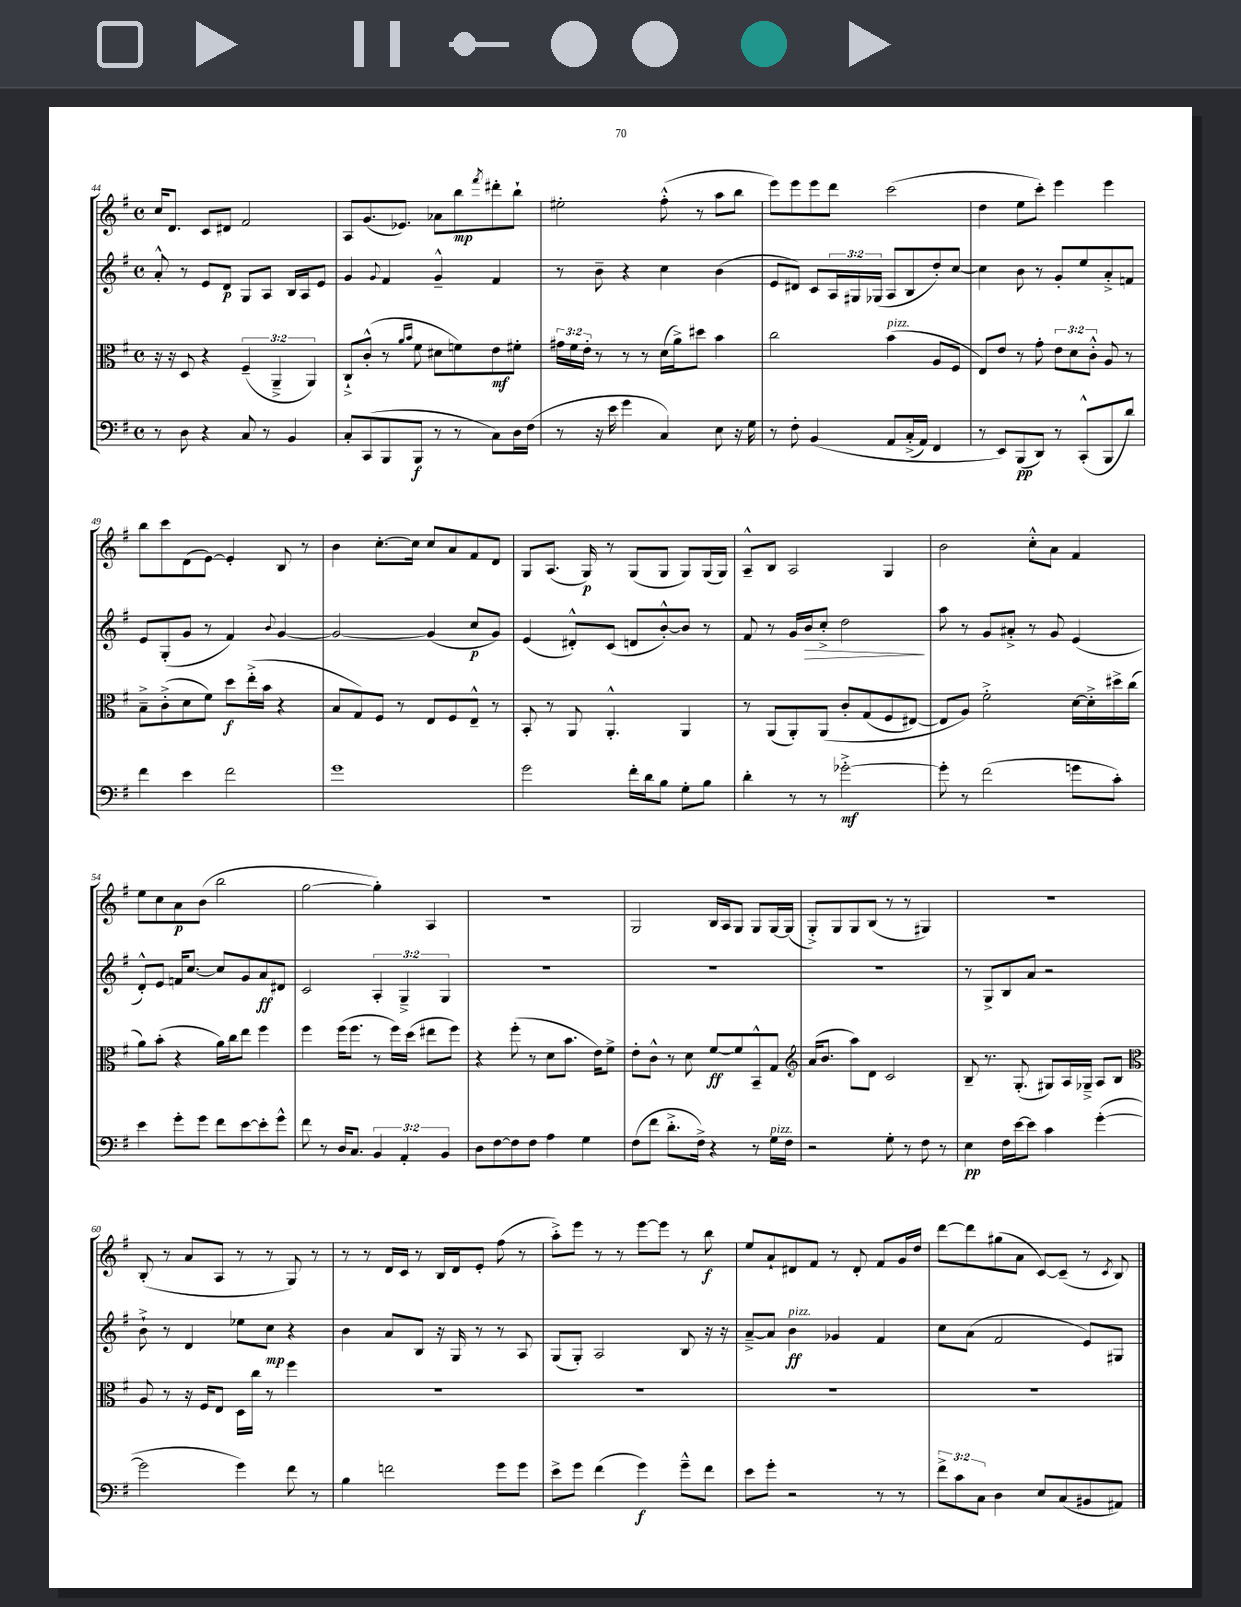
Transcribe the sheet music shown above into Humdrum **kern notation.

**kern	**kern	**kern	**kern
*staff4	*staff3	*staff2	*staff1
*clefF4	*clefC3	*clefG2	*clefG2
*k[f#]	*k[f#]	*k[f#]	*k[f#]
*M4/4	*M4/4	*M4/4	*M4/4
*met(c)	*met(c)	*met(c)	*met(c)
8r	16r	8a'^^	16cc
.	16r	.	8.d
8D	8D	8r	.
4r	4r	8e	8c
.	.	8d	8d#
8C	(6F#~	8G	2f#
8r	.	8A	.
.	6AA~^	.	.
4BB	.	16B	.
.	.	16A	.
.	6AA)	.	.
.	.	8e	.
=	=	=	=
8C'	8C`^	4g	8A
(8CC	(8c'^^	.	(8.g
.	.	8qqg	.
8BBB	8r	4f#	.
.	.	.	8.e-)
.	16qqa	.	.
.	16qqb	.	.
8BBB	8f#	.	.
8r	8d#	4g~^^	8a-
8r	8f)	.	8bb
.	.	.	8qfff#
8C)	8e	4f#	8ddd#'
16D	8f#'	.	8bb`
(16F#	.	.	.
=	=	=	=
8r	24g#	8r	2ee#'
.	24f#	.	.
.	24e'	.	.
16r	8r	8b~	.
16e	.	.	.
4g	8r	4r	.
.	8r	.	.
4C)	(16d	4cc	(8ff#'^^
.	16a^)	.	.
.	8dd#	.	8r
8E	4b	(4b	8aa
16r	.	.	8bb
16G	.	.	.
=	=	=	=
8r	2cc	8e	8eee)
8F#'	.	8d#)	8eee
&(4BB	.	8c	8eee
.	.	24A	8ddd
.	.	24G#	.
.	.	(24G-	.
8AA	(4b	8A	(2ccc
(16C'^	.	8B	.
16AA)	.	.	.
4FF#	8A	8dd')	.
.	8F#	[8cc	.
=	=	=	=
8r	8E)	4cc]	4dd
8EE&)	8e	.	.
(8BBB	8r	8b	8ee
8DD)	8g'	8r	8ccc')
8r	12e	8g'	4eee
.	12d	.	.
(8CC'^^	.	8ee	.
.	12c'^^	.	.
8BBB	8A	8a'^	4eee
8d)	8r	8f	.
=	=	=	=
4f#	8B~^	8e	8bb
.	(8c'^	(8G'	8ccc
4e	8d	8g	(8d
.	8f#)	8r	[8e)
2f#	8dd	4f#)	4e']
.	(16ee'^	.	.
.	16b	.	.
.	.	8qqb	.
.	4r	[4g	8B
.	.	.	8r
=	=	=	=
1g	8B	2g_	4b
.	8G)	.	.
.	8F#	.	[8.cc'
.	8r	.	.
.	.	.	16cc]
.	8E	(4g]	8cc
.	8F#	.	8a
.	8E~^^	8cc	8f#
.	8r	8g)	8d
=	=	=	=
2g	8BB'	(4e	8G
.	8r	.	(8.A
.	8AA	8d#'^^)	.
.	.	.	16G)
.	4.AA'^^	(8c	8r
16f#'	.	8d	(8G
16d	.	.	.
8B	.	[8b'^^)	8G
8G'	4AA	8b]	8G)
8B	.	8r	(16G
.	.	.	16G)
=	=	=	=
4d'	8r	8f#	8A~^^
.	(8AA	8r	8B
8r	8AA')	16g	2A
.	.	16b	.
8r	&(8AA	8cc'^	.
[2g-'^	8c'	2dd	.
.	(8G	.	.
.	8F#	.	4G
.	[8E#)	.	.
=	=	=	=
8g-']	8E#]	8aa	2b
8r	8A&)	8r	.
(2f#	2f#'^	8g	.
.	.	8a#'^	.
.	.	8r	8cc'^^
.	.	8g	8a
8g	[16d	(4e	4f#
.	16d'^]	.	.
8c')	16dd#^	.	.
.	(16cc	.	.
=	=	=	=
4e	8a)	8d'^^)	8ee
.	(8b'	8e	8cc
8g'	4r	16f	8a
.	.	[8.cc	.
8g	.	.	(8b
8f#	16a)	8cc]	2bb
.	16cc	.	.
[8e	8ee	8g	.
8e']	4ff#	8a	.
8g^^	.	8d#	.
=	=	=	=
8f#	4ff#	2c	[2gg
8r	.	.	.
16D	(16ff#	.	.
8.C	8.ff#	.	.
6BB	8r	6A'	4gg'])
.	16ff#)	.	.
6AA'	.	6G~^	.
.	(16dd	.	.
.	8ee#	.	4A
6BB	.	6G	.
.	8ff#)	.	.
=	=	=	=
8D	4r	1r	1r
[8F#	.	.	.
8F#]	(8ff#'	.	.
8F#	8r	.	.
4A	8d	.	.
.	8.b	.	.
4G	.	.	.
.	16e)	.	.
.	8f#^	.	.
=	=	=	=
(8F#	8e'	1r	2G
8f#	8c^^	.	.
8.d'^	8r	.	.
.	8d	.	.
16F#^)	.	.	.
4r	[8f#	.	16B
.	.	.	16A
.	8f#]	.	8G
8r	8BB~^^	.	8G
16G	8G	.	[16G
16F#	.	.	(16G]
=	=	=	=
*	*clefG2	*	*
2r	(16a	1r	8G'^)
.	8.b	.	.
.	.	.	8G
.	8aa)	.	8G
.	8d	.	(8B
8G'	2c	.	8r
8r	.	.	8r
8F#	.	.	4G#)
8r	.	.	.
=	=	=	=
4E	8B~	8r	1r
.	8.r	8G^	.
16F#	.	8B	.
[16e	(8.G'	.	.
8e]	.	8a	.
4c	8G#)	2r	.
.	16A	.	.
.	16G-~^	.	.
([4g'	8A	.	.
.	8B	.	.
=	=	=	=
*	*clefC3	*	*
2g]	8A	8b`^	(8B'
.	8r	8r	8r
.	16r	4d	8a
.	16F#	.	.
.	8E	.	8A
4g)	16D	8ee-	8r
.	16cc	.	.
.	8r	8cc	8r
8f#	4ff#	4r	8G)
8r	.	.	8r
=	=	=	=
4B	1r	4b	8r
.	.	.	8r
2f	.	8a	16d
.	.	.	16c
.	.	8B	8r
.	.	16r	16B
.	.	16G	16d
.	.	8r	8e'
8g	.	8r	(8ff#
8g	.	8A	8r
=	=	=	=
8e^	1r	(8G	8aa'^)
8g	.	8G')	8eee
(4f#	.	2A	8r
.	.	.	8r
4g)	.	.	[8eee
.	.	.	8eee]
8g~^^	.	8B	8r
8f#	.	16r	8bb
.	.	16r	.
=	=	=	=
8e	1r	[8a~^	8ee
8g'	.	8a]	8a`
2r	.	4b	8d#
.	.	.	8f#
.	.	4g-	8r
.	.	.	8d#'
8r	.	4f#	8f#
8r	.	.	16g
.	.	.	16dd
=	=	=	=
12f#^	1r	8cc	[8ddd
12c	.	.	.
.	.	(8a	8ddd]
12C	.	.	.
4D	.	2f#	(8gg#
.	.	.	8a
8E	.	.	[8c)
(8C	.	.	(8c~]
8BB#	.	8e)	8r
.	.	.	8qc
8AA#)	.	8G#	8B)
==	==	==	==
*-	*-	*-	*-
